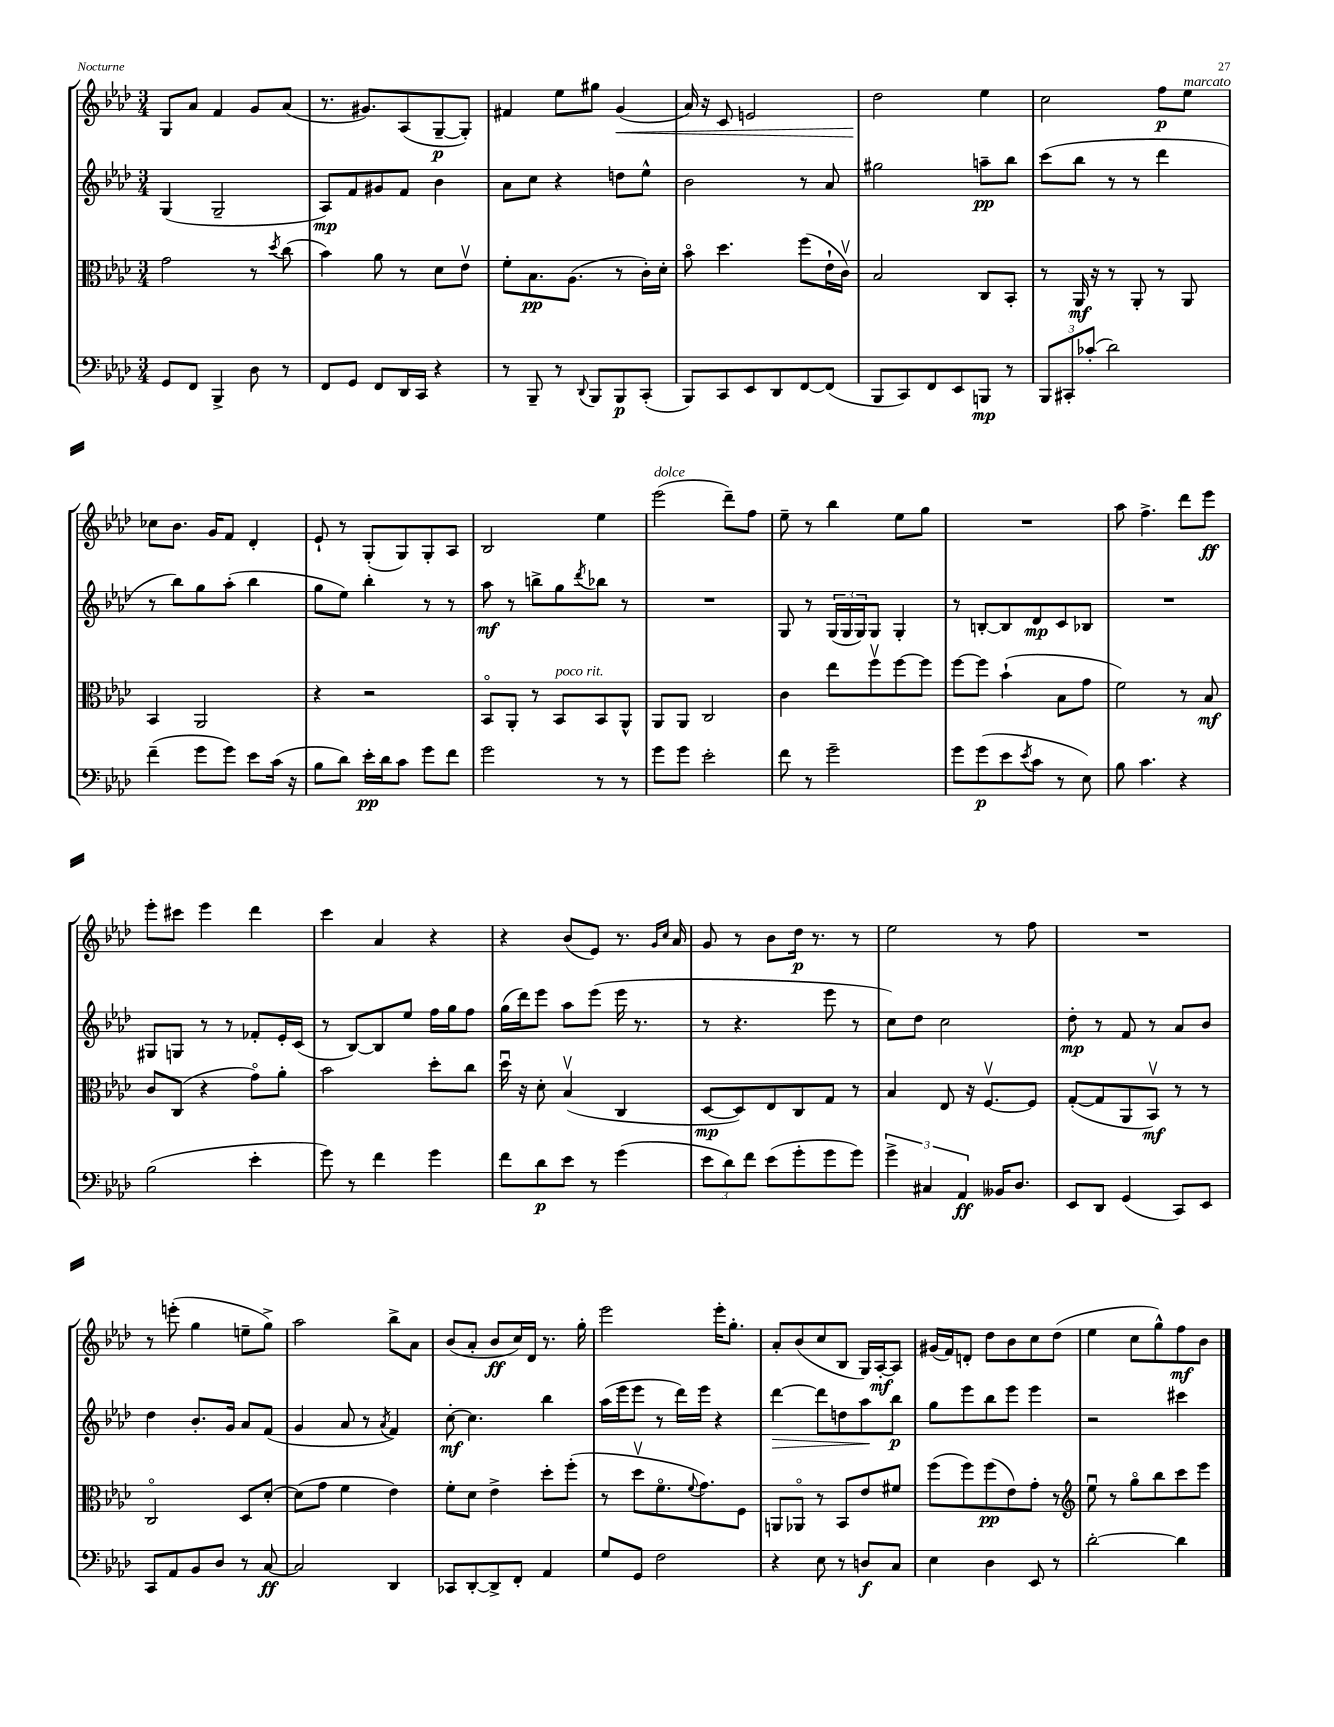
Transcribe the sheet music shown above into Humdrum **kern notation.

**kern	**kern	**kern	**kern
*staff4	*staff3	*staff2	*staff1
*clefF4	*clefC3	*clefG2	*clefG2
*k[b-e-a-d-]	*k[b-e-a-d-]	*k[b-e-a-d-]	*k[b-e-a-d-]
*M3/4	*M3/4	*M3/4	*M3/4
8GG	2g	(4G	8G
8FF	.	.	8a-
4BBB-^	.	2G~	4f
8D-	8r	.	8g
.	8qdd-	.	.
8r	(8cc	.	(8a-
=	=	=	=
8FF	4b-)	8A-)	8.r
8GG	.	8f	.
.	.	.	8.g#)
8FF	8a-	8g#	.
16DD-	8r	8f	(8A-
16CC	.	.	.
4r	8d-	4b-	[8G~
.	8e-v	.	8G'])
=	=	=	=
8r	8f'	8a-	4f#
8BBB-~	8.B-	8cc	.
8r	.	4r	8ee-
.	(8.A-	.	.
8qqDD-	.	.	.
8BBB-	.	.	8gg#
8BBB-	8r	8dd	(4g
(8CC'	16c')	8ee-^^	.
.	16d-'	.	.
=	=	=	=
8BBB-)	8b-o	2b-	16a-)
.	.	.	16r
8CC	4.dd-	.	8c
8EE-	.	.	2e
8DD-	.	.	.
[8FF	(8ff	8r	.
(8FF]	16e-`	8a-	.
.	16cv)	.	.
=	=	=	=
8BBB-	2B-	2gg#	2dd-
8CC)	.	.	.
8FF	.	.	.
8EE-	.	.	.
8BBB	8C	8aa~	4ee-
8r	8BB-'	8bb-	.
=	=	=	=
12BBB-	8r	(8ccc	2cc
12CC#'	.	.	.
.	16AA-	8bb-	.
(12c-'	.	.	.
.	16r	.	.
2d-)	8r	8r	.
.	8AA-'	8r	.
.	8r	4ddd-	8ff
.	8AA-	.	8ee-
=	=	=	=
(4f~	4BB-	8r	8cc-
.	.	8bb-)	8.b-
8g	2AA-	8gg	.
.	.	.	16g
8g)	.	(8aa-'	8f
8e-	.	4bb-	4d-'
(16c	.	.	.
16r	.	.	.
=	=	=	=
8B-	4r	8gg	8e-`
8d-)	.	8ee-)	8r
16e-'	2r	4bb-'	(8G'
16d-	.	.	.
8c	.	.	8G)
8g	.	8r	8G'
8f	.	8r	8A-
=	=	=	=
2g	8BB-o	8aa-	2B-
.	8AA-'	8r	.
.	8r	8bb^	.
.	8BB-	8gg	.
.	.	8qddd-	.
8r	8BB-	8bb-	4ee-
8r	8AA-^^	8r	.
=	=	=	=
8g	8AA-	2.r	(2eee-
8g	8AA-	.	.
2e-'	2C	.	.
.	.	.	8ddd-~)
.	.	.	8ff
=	=	=	=
8f	4c	8G	8ee-~
8r	.	8r	8r
2g~	8ee-	(24G	4bb-
.	.	24G	.
.	.	24G)	.
.	8ffv	8G	.
.	[8ff	4G'	8ee-
.	8ff]	.	8gg
=	=	=	=
8g	[8ff	8r	2.r
(8g	8ff]	[8B'	.
8e-	(4b-`	8B]	.
8qe-	.	.	.
8c	.	8d-	.
8r	8B-	8c	.
8E-)	8g	8B-	.
=	=	=	=
8B-	2f)	2.r	8aa-
4.c	.	.	4.ff^
4r	8r	.	8ddd-
.	8B-	.	8eee-
=	=	=	=
(2B-	8c	8G#	8eee-'
.	(8C	8G	8ccc#
.	4r	8r	4eee-
.	.	8r	.
4e-'	8go)	8f-'	4ddd-
.	8a-'	16e-'	.
.	.	(16c	.
=	=	=	=
8g)	2b-	8r	4ccc
8r	.	[8B-)	.
4f	.	8B-]	4a-
.	.	8ee-	.
4g	8dd-'	16ff	4r
.	.	16gg	.
.	8cc	8ff	.
=	=	=	=
8f	16dd-u	(16gg	4r
.	16r	16ddd-)	.
8d-	8d-'	8eee-	.
8e-	(4B-v	8aa-	(8b-
8r	.	(8eee-	8e-)
(4g	4C	16eee-	8.r
.	.	8.r	.
.	.	.	16qqg
.	.	.	16qqcc
.	.	.	16a-
=	=	=	=
12e-	[8D-	8r	8g
12d-)	.	.	.
.	8D-])	4.r	8r
12f	.	.	.
(8e-	8E-	.	8b-
8g'	8C	.	16dd-
.	.	.	8.r
8g	8G	8eee-	.
8g)	8r	8r	8r
=	=	=	=
6g^	4B-	8cc)	2ee-
.	.	8dd-	.
6C#	.	.	.
.	8E-	2cc	.
6AA-	.	.	.
.	16r	.	.
.	[8.Fv	.	.
16BB--	.	.	8r
8.D-	.	.	.
.	8F]	.	8ff
=	=	=	=
8EE-	([8G'	8dd-'	2.r
8DD-	8G]	8r	.
(4GG	8AA-	8f	.
.	8BB-v)	8r	.
8CC)	8r	8a-	.
8EE-	8r	8b-	.
=	=	=	=
8CC	2Co	4dd-	8r
8AA-	.	.	(8eee'
8BB-	.	8.b-'	4gg
8D-	.	.	.
.	.	16g	.
8r	8D-	8a-	8ee~
[8C	[8d-'	(8f	8gg^)
=	=	=	=
2C]	(8d-]	4g	2aa-
.	8g	.	.
.	4f	8a-	.
.	.	8r	.
.	.	8qa-	.
4DD-	4e-)	4f)	8bb-^
.	.	.	8a-
=	=	=	=
8CC-	8f'	[8cc'	(8b-
[8DD-'	8d-	4.cc]	8a-'
8DD-^]	4e-^	.	8b-
8FF'	.	.	16cc)
.	.	.	16d-
4AA-	8dd-'	4bb-	8.r
.	(8ff'	.	.
.	.	.	16gg'
=	=	=	=
8G	8r	(16aa-	2eee-
.	.	16eee-	.
8GG	8dd-v	8eee-	.
2F	8.fo	8r	.
.	.	16ddd-)	.
.	8qqf	.	.
.	8.g)	16eee-	.
.	.	4r	16eee-'
.	.	.	8.gg'
.	8F	.	.
=	=	=	=
4r	8AA	[4ddd-	8a-'
.	8AA-o	.	(8b-
8E-	8r	8ddd-]	8cc
8r	8BB-	8dd	8B-
8D	8e-	8aa-	16G)
.	.	.	[16A-'
8C	8f#	8bb-	8A-]
=	=	=	=
4E-	(8ff	8gg	(16g#
.	.	.	16f)
.	8ff)	8eee-	8d'
4D-	(8ff	8bb-	8dd-
.	8e-)	8eee-	8b-
8EE-	8g'	4eee-	8cc
8r	8r	.	(8dd-
=	=	=	=
*	*clefG2	*	*
[2d-'	8ee-u	2r	4ee-
.	8r	.	.
.	8ggo	.	8cc
.	8bb-	.	8gg^^)
4d-]	8ccc	4ccc#	8ff
.	8eee-	.	8b-
==	==	==	==
*-	*-	*-	*-
